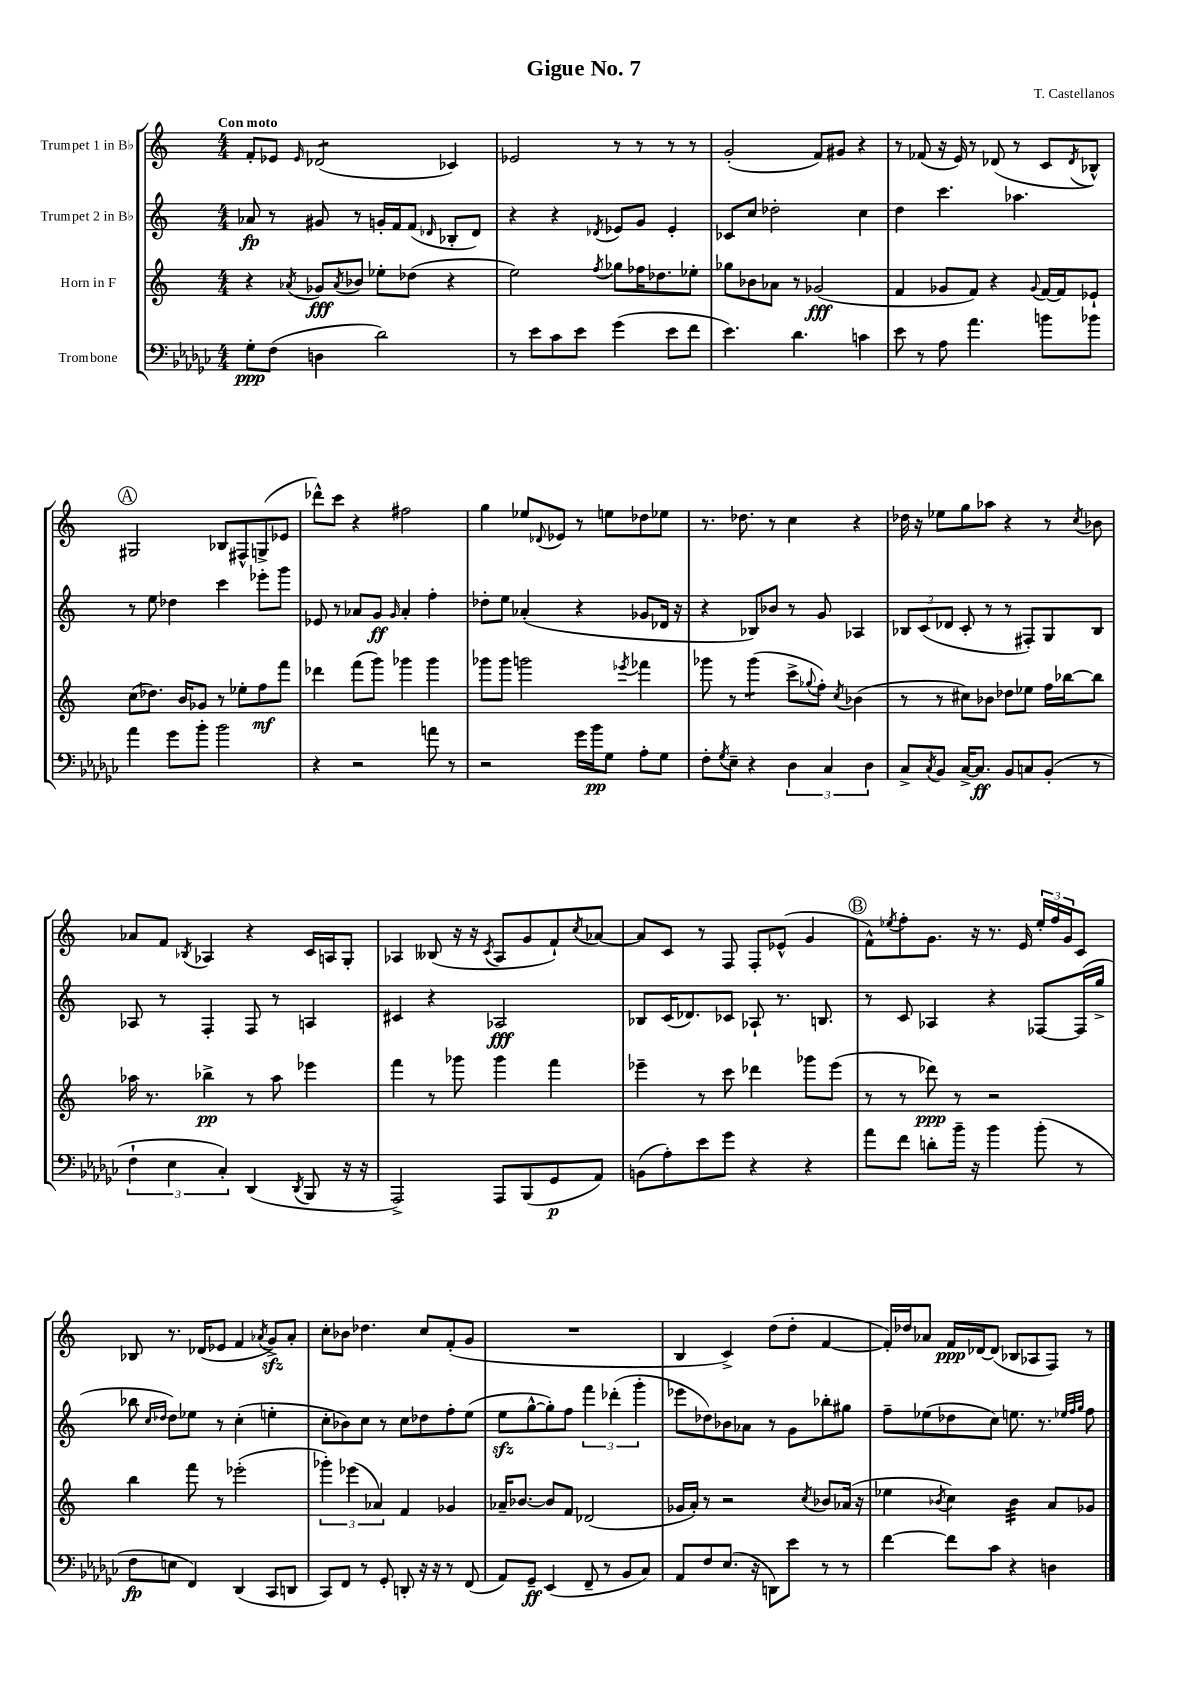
\header { title = "Gigue No. 7" composer = "T. Castellanos" }
<<
\new StaffGroup <<
\new Staff = "s0" \with { instrumentName = "Trumpet 1 in Bb" } {
    \clef treble \key c \major \numericTimeSignature \time 4/4 \tempo "Con moto"
    f'8-. ees'8 \grace { ees'16 } des'2:8( ces'4) |
    ees'2 r8 r8 r8 r8 |
    g'2-.( f'8) gis'8 r4 |
    r8 fes'8( r16 e'16) r8 des'8( r8 c'8 \acciaccatura { des'8 } bes8-^) |
    \mark \markup { \circle "A" } gis2 bes8 fis8-^ g8->( ees'8 |
    des'''8-^) c'''8 r4 fis''2 |
    g''4 ees''8 \appoggiatura { des'8 } ees'8 r8 e''8 des''8 ees''8 |
    r8. des''8. r8 c''4 r4 |
    des''16 r16 ees''8 g''8 aes''8 r4 r8 \acciaccatura { c''8 } bes'8 |
    aes'8 f'8 \acciaccatura { bes8 } aes4 r4 c'16 a16 g8-. |
    aes4 beses8( r16 r16 \acciaccatura { c'8 } aes8 g'8 f'8-!) \acciaccatura { c''8 } aes'8~ |
    aes'8 c'8 r8 f8 f8-. ees'8-^( g'4 |
    \mark \markup { \circle "B" } f'8-^) \acciaccatura { ees''8 } f''8-. g'8. r16 r8. e'16 \tuplet 3/2 { ees''16-. f''16 g'16 } c'8 |
    bes8 r8. des'16( ees'8 f'4 \acciaccatura { aes'8 } g'8->\sfz) aes'8-. |
    c''8-. bes'8 des''4. c''8 f'8-.( g'8 |
    R1 |
    b4 c'4->) d''8( d''8-. f'4~ |
    f'16-.) des''16 aes'8 f'16\ppp des'16~ des'8( bes8 aes8 f8) r8 \bar "|." |
}
\new Staff = "s1" \with { instrumentName = "Trumpet 2 in Bb" } {
    \clef treble \key c \major \numericTimeSignature \time 4/4
    aes'8\fp r8 gis'8 r8 g'16-. f'16 f'8( \grace { des'16 } bes8-. des'8) |
    r4 r4 \acciaccatura { des'8 } ees'8 g'8 ees'4-. |
    ces'8 c''8 des''2-. c''4 |
    d''4 c'''4. aes''4. |
    \mark \markup { \circle "A" } r8 e''8 des''4 c'''4 ees'''8-. g'''8 |
    ees'8 r8 aes'8 g'8\ff \grace { g'16 } aes'4-. f''4-. |
    des''8-. e''8 aes'4-.( r4 ges'8 des'16 r16 |
    r4 bes8) bes'8 r8 g'8 aes4 |
    \tuplet 3/2 { bes8 c'8( des'8 } c'8-. r8 r8 fis8-.) g8 bes8 |
    aes8 r8 f4-. f8 r8 a4 |
    cis'4 r4 aes2\fff |
    bes8 c'16( des'8.) ces'8 aes8-! r8. b8. |
    \mark \markup { \circle "B" } r8 c'8 aes4 r4 fes8~ fes16( g''16-> |
    bes''8 \grace { c''16 des''16 } des''8) ees''8 r8 c''4-.( e''4-. |
    c''8-. bes'8) c''8 r8 c''8 des''8 f''8-. e''8( |
    e''8\sfz g''8~-^ g''8-.) f''8 \tuplet 3/2 { f'''4 des'''4-.( g'''4-. } |
    ees'''8 des''8) bes'8 aes'8 r8 g'8 bes''8-. gis''8 |
    f''8-- ees''8( des''8 c''8) e''8. r8. \grace { ees''32 f''32 g''32 } f''8 \bar "|." |
}
\new Staff = "s2" \with { instrumentName = "Horn in F" } {
    \clef treble \key c \major \numericTimeSignature \time 4/4
    r4 \acciaccatura { aes'8 } ges'8\fff \acciaccatura { aes'8 } bes'8 ees''8-. des''8( r4 |
    e''2) \acciaccatura { f''8 } ges''8 fes''16 des''8. ees''8-. |
    ges''8 bes'8 aes'8 r8 ges'2\fff( |
    f'4 ges'8 f'8) r4 \appoggiatura { ges'8 } f'16~ f'16 ees'8-! |
    \mark \markup { \circle "A" } c''8( des''8.) b'16 ges'8 r8 ees''8-. f''8\mf f'''8 |
    des'''4 f'''8( g'''8) ges'''4 ges'''4 |
    ges'''8 ges'''8 g'''2 \acciaccatura { ees'''8 } fes'''4 |
    ges'''8 r8 ges'''4:8( c'''8-> \appoggiatura { ges''8 } f''8-.) \acciaccatura { c''8 } bes'4( |
    r8 r8 cis''8) bes'8 des''8 ees''8 f''16 bes''16~ bes''8 |
    aes''16 r8. bes''4->\pp r8 aes''8 ees'''4 |
    f'''4 r8 ges'''8 ges'''4 f'''4 |
    ees'''4-- r8 c'''8 des'''4 ges'''8 ees'''8( |
    \mark \markup { \circle "B" } r8 r8 des'''8\ppp) r8 r2 |
    b''4 f'''8 r8 ees'''2-.( |
    \tuplet 3/2 { ges'''4-.) ees'''4( aes'4) } f'4 ges'4 |
    aes'16-- bes'8.~ bes'8 f'8 des'2( |
    ges'16 a'16-.) r8 r2 \acciaccatura { c''8 } bes'8 aes'16( r16 |
    ees''4 \acciaccatura { bes'8 } c''4) bes'4:32 a'8 ges'8 \bar "|." |
}
\new Staff = "s3" \with { instrumentName = "Trombone" } {
    \clef bass \key ges \major \numericTimeSignature \time 4/4
    ges8-.\ppp f8( d4 des'2) |
    r8 ees'8 ces'8 ees'8 ges'4( ees'8 f'8 |
    ees'4.) des'4. c'4 |
    ees'8 r8 aes8 aes'4. b'8 bes'8 |
    \mark \markup { \circle "A" } aes'4 ges'8 bes'8-. bes'2 |
    r4 r2 a'8 r8 |
    r2 ges'16 bes'16\pp ges8 aes8-. ges8 |
    f8-. \acciaccatura { ges8 } ees8-- r4 \tuplet 3/2 { des4 ces4 des4 } |
    ces8-> \acciaccatura { ces8 } bes,8 ces16~-> ces8.\ff bes,8 c8 bes,8-.( r8 |
    \tuplet 3/2 { f4-! ees4 ces4-.) } des,4( \acciaccatura { des,8 } bes,,8 r16 r16 |
    aes,,2->) aes,,8 bes,,8( ges,8\p aes,8) |
    b,8( aes8-.) ees'8 ges'8 r4 r4 |
    \mark \markup { \circle "B" } aes'8 f'8 d'8-. bes'16-- r16 bes'4 bes'8-.( r8 |
    f8\fp e8 f,4) des,4( ces,8 d,8 |
    ces,8) f,8 r8 ges,8-. d,8-. r16 r16 r8 f,8( |
    aes,8) ges,8--\ff ees,4( f,8-- r8 bes,8 ces8) |
    aes,8 f8 ees8.( r16 d,8) ees'8 r8 r8 |
    f'4~ f'8 ces'8 r4 d4 \bar "|." |
}
>>
>>
\layout { \context { \Score \remove "Bar_number_engraver" } }
